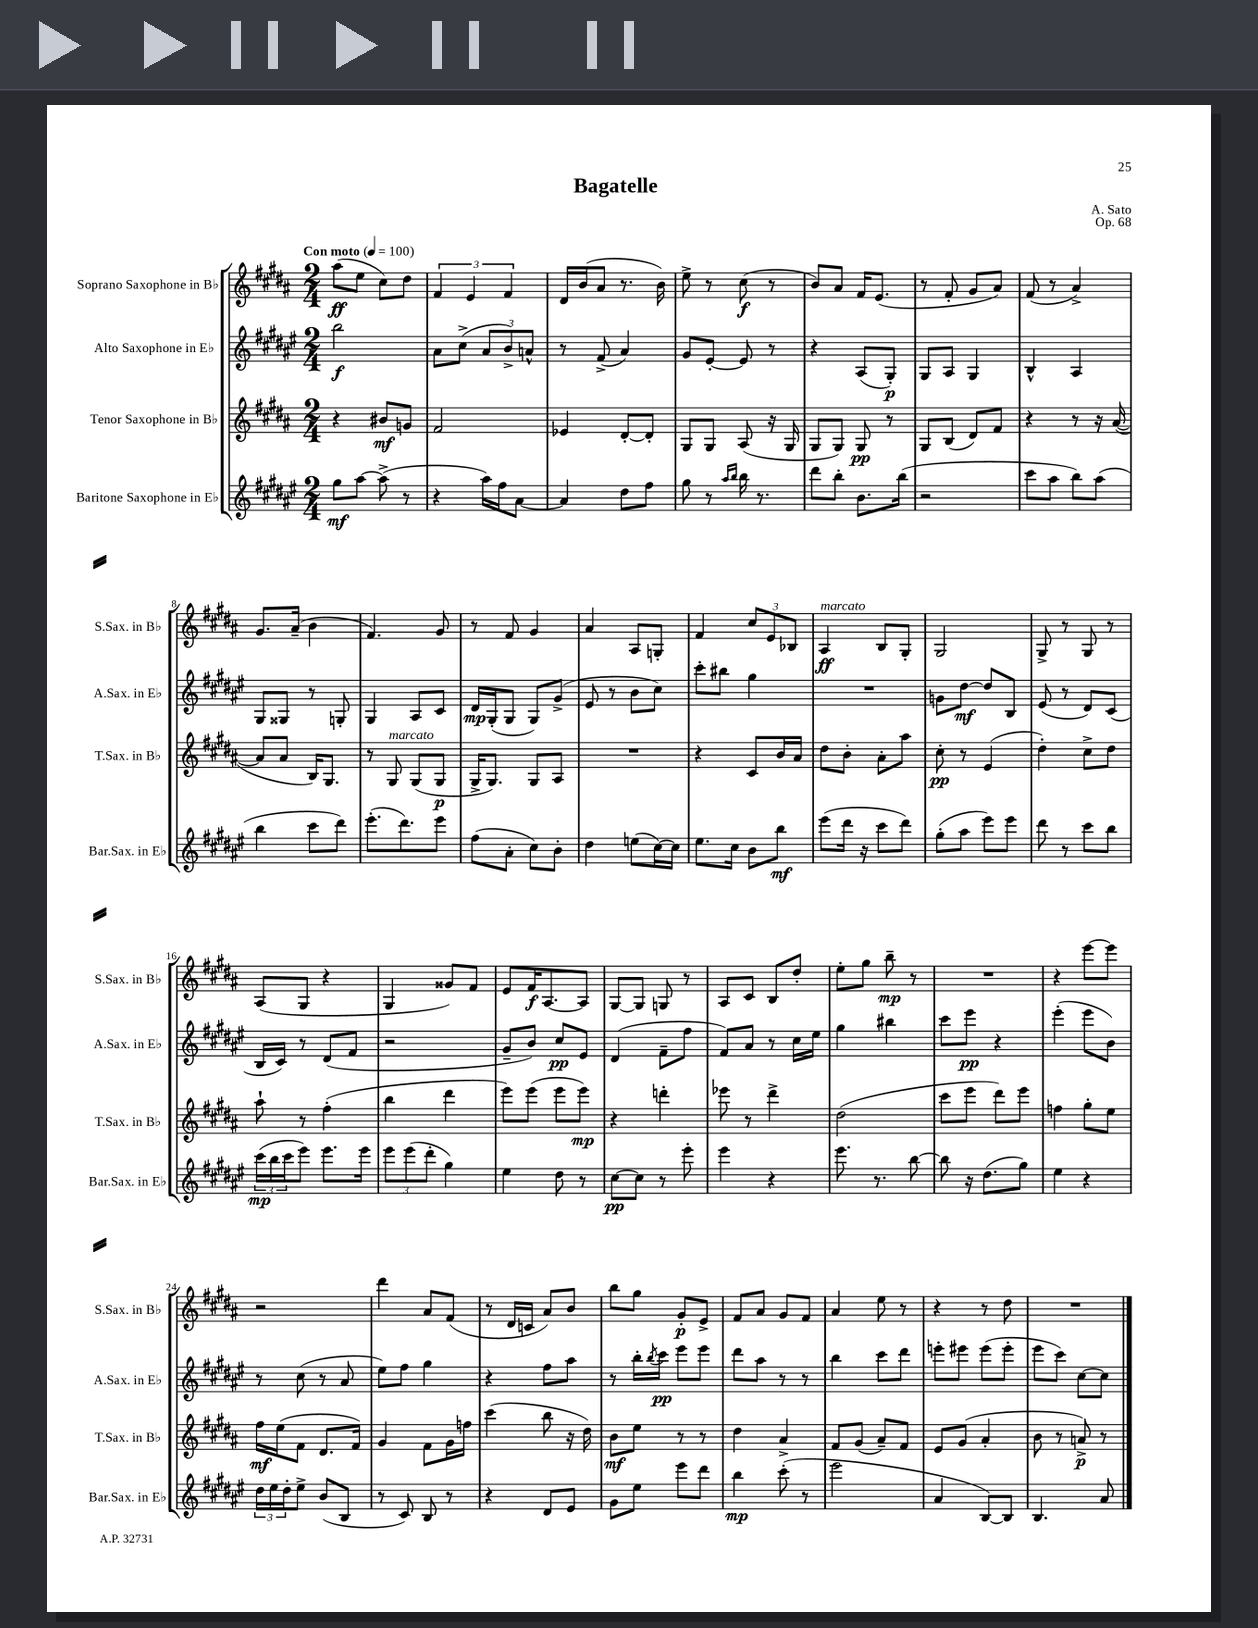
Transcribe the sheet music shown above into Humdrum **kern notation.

**kern	**dynam	**kern	**dynam	**kern	**dynam	**kern	**dynam
*part4	*part4	*part3	*part3	*part2	*part2	*part1	*part1
*staff4	*staff4	*staff3	*staff3	*staff2	*staff2	*staff1	*staff1
*I"Baritone Saxophone in E♭	*	*I"Tenor Saxophone in B♭	*	*I"Alto Saxophone in E♭	*	*I"Soprano Saxophone in B♭	*
*I'Bar.Sax. in E♭	*	*I'T.Sax. in B♭	*	*I'A.Sax. in E♭	*	*I'S.Sax. in B♭	*
*clefG2	*	*clefG2	*	*clefG2	*	*clefG2	*
*k[f#c#g#d#a#e#]	*	*k[f#c#g#d#a#]	*	*k[f#c#g#d#a#e#]	*	*k[f#c#g#d#a#]	*
*M2/4	*	*M2/4	*	*M2/4	*	*M2/4	*
*MM100	*	*MM100	*	*MM100	*	*MM100	*
=1	=1	=1	=1	=1	=1	=1	=1
!	!	!	!	!	!	!LO:TX:a:B:t=Con moto	!
8gg#\L	mf	4r	.	2bb\	f	(8aa#\L	ff
[8aa#\J	.	.	.	.	.	8ee\J	.
(8aa#^\]	.	8b#X/L	mf	.	.	8cc#\L)	.
8r	.	8gn/J	.	.	.	8dd#\J	.
=2	=2	=2	=2	=2	=2	=2	=2
4r	.	2f#/	.	8a#\L	.	6f#/	.
.	.	.	.	(8cc#^\J	.	.	.
.	.	.	.	.	.	6e/	.
16aa#\LL)	.	.	.	12a#/L	.	.	.
16ff#\J	.	.	.	.	.	.	.
.	.	.	.	12b^/)	.	6f#/	.
[8a#\J	.	.	.	.	.	.	.
.	.	.	.	12an^^/J	.	.	.
=3	=3	=3	=3	=3	=3	=3	=3
4a#/]	.	4e-X/	.	8r	.	16d#/LL	.
.	.	.	.	.	.	(16b/J	.
.	.	.	.	(8f#^/	.	8a#/J	.
8dd#\L	.	[8d#'/L	.	4a#/)	.	8.r	.
8ff#\J	.	8d#'/J]	.	.	.	.	.
.	.	.	.	.	.	16b\)	.
=4	=4	=4	=4	=4	=4	=4	=4
8gg#\	.	8G#/L	.	8g#/L	.	8ee^\	.
8r	.	8G#/J	.	[8e#'/J	.	8r	.
16qqaa#/LL	.	.	.	.	.	.	.
16qqbb/JJ	.	.	.	.	.	.	.
16bb\	.	(8A#/	.	8e#/]	.	(8cc#\	f
8.r	.	.	.	.	.	.	.
.	.	16r	.	8r	.	8r	.
.	.	16G#/	.	.	.	.	.
=5	=5	=5	=5	=5	=5	=5	=5
8ddd#\L	.	8G#/L	.	4r	.	8b/L)	.
8bb'\J	.	8G#/J)	.	.	.	8a#/J	.
8.b\L	.	8G#/	pp	(8A#/L	.	16f#/KL	.
.	.	.	.	.	.	(8.e/J	.
.	.	8r	.	8G#'/J)	p	.	.
(16bb\Jk	.	.	.	.	.	.	.
=6	=6	=6	=6	=6	=6	=6	=6
2r	.	8G#/L	.	8G#/L	.	8r	.
.	.	(8B/J	.	8A#/J	.	8f#'/	.
.	.	8d#/L)	.	4G#/	.	8g#/L	.
.	.	8f#/J	.	.	.	8a#/J)	.
=7	=7	=7	=7	=7	=7	=7	=7
8ccc#\L	.	4r	.	4B^^/	.	(8f#/	.
8aa#\J	.	.	.	.	.	8r	.
8bb\L)	.	8r	.	4A#/	.	4a#^/)	.
(8aa#\J	.	16r	.	.	.	.	.
.	.	([16a#/	.	.	.	.	.
!!LO:LB:g=z
=8	=8	=8	=8	=8	=8	=8	=8
4bb\	.	8a#/L]	.	8G#/L	.	8.g#/L	.
.	.	8a#/J	.	8G##X/J	.	.	.
.	.	.	.	.	.	(16a#~/Jk	.
8ccc#\L	.	16B/KL)	.	8r	.	4b\	.
.	.	8.G#/J	.	.	.	.	.
8ddd#\J)	.	.	.	8Gn'/	.	.	.
=9	=9	=9	=9	=9	=9	=9	=9
(8.eee#'\L	.	8r	.	4G#/	.	4.f#/)	.
!	!	!LO:TX:a:i:t=marcato	!	!	!	!	!
.	.	8G#/	.	.	.	.	.
8.ddd#\)	.	.	.	.	.	.	.
.	.	(8G#/L	.	8A#/L	.	.	.
8eee#\J	.	8G#/J	p	8c#/J	.	8g#/	.
=10	=10	=10	=10	=10	=10	=10	=10
(8ff#\L	.	16G#^/KL	.	16d#/LL	mp	8r	.
.	.	8.G#/J)	.	(16G#'/J	.	.	.
8a#'\J	.	.	.	8G#/J	.	8f#/	.
8cc#\L)	.	8G#/L	.	8G#/L)	.	4g#/	.
8b'\J	.	8A#/J	.	(8g#^/J	.	.	.
=11	=11	=11	=11	=11	=11	=11	=11
4dd#\	.	2r	.	8e#/	.	4a#/	.
.	.	.	.	8r	.	.	.
(8een\L	.	.	.	8b\L	.	8A#/L	.
[16cc#\L)	.	.	.	8cc#\J)	.	8Gn'/J	.
16cc#\JJ]	.	.	.	.	.	.	.
=12	=12	=12	=12	=12	=12	=12	=12
8.ee#\L	.	4r	.	8ccc#'\L	.	4f#/	.
.	.	.	.	8bb#X\J	.	.	.
16cc#\Jk	.	.	.	.	.	.	.
8b\L	.	8c#/L	.	4gg#\	.	12cc#/L	.
.	.	.	.	.	.	12e/	.
8bb\J	mf	16b/L	.	.	.	.	.
.	.	.	.	.	.	12B-X/J	.
.	.	16a#/JJ	.	.	.	.	.
=13	=13	=13	=13	=13	=13	=13	=13
!	!	!	!	!	!	!LO:TX:a:i:t=marcato	!
(8eee#\L	.	8dd#\L	.	2r	.	4A#/	ff
16ddd#\Jk	.	8b'\J	.	.	.	.	.
16r	.	.	.	.	.	.	.
8ccc#\L	.	8a#'\L	.	.	.	8B/L	.
8ddd#\J)	.	8aa#\J	.	.	.	8G#'/J	.
=14	=14	=14	=14	=14	=14	=14	=14
(8gg#'\L	.	8cc#'\	pp	8gn\L	.	2G#/	.
8aa#\J	.	8r	.	[8dd#\J	mf	.	.
8eee#\L)	.	(4e/	.	8dd#/L]	.	.	.
8eee#\J	.	.	.	8B/J	.	.	.
=15	=15	=15	=15	=15	=15	=15	=15
8ddd#\	.	4dd#'\)	.	(8e#/	.	8G#^/	.
8r	.	.	.	8r	.	8r	.
8ccc#\L	.	8cc#^\L	.	8d#/L)	.	8G#/	.
8bb\J	.	8dd#\J	.	(8c#/J	.	8r	.
!!LO:LB:g=z
=16	=16	=16	=16	=16	=16	=16	=16
(24ccc#\LL	mp	8aa#`\	.	16B/LL	.	(8A#/L	.
24bb\	.	.	.	.	.	.	.
.	.	.	.	16c#/JJ)	.	.	.
24ccc#\J	.	.	.	.	.	.	.
8eee#\J)	.	8r	.	8r	.	8G#/J	.
8.eee#\L	.	(4ff#'\	.	(8d#/L	.	4r	.
.	.	.	.	8f#/J	.	.	.
16eee#\Jk	.	.	.	.	.	.	.
=17	=17	=17	=17	=17	=17	=17	=17
12eee#\L	.	4bb\	.	2r	.	4G#/	.
(12eee#\	.	.	.	.	.	.	.
12ddd#'\J	.	.	.	.	.	.	.
4gg#\)	.	4ddd#\	.	.	.	8g##X/L)	.
.	.	.	.	.	.	8f#/J	.
=18	=18	=18	=18	=18	=18	=18	=18
4ee#\	.	8eee\L)	.	8g#~/L	.	8e/L	.
.	.	(8eee\J	.	8b/J)	.	16f#/K	f
.	.	.	.	.	.	[8.A#/	.
8dd#\	.	8eee\L	.	8cc#/L	pp	.	.
8r	.	8eee\J)	mp	8e#/J	.	8A#/J]	.
=19	=19	=19	=19	=19	=19	=19	=19
[8cc#\L	pp	4r	.	(4d#/	.	[8G#/L	.
8cc#\J]	.	.	.	.	.	8G#/J]	.
8r	.	4dddn'\	.	8f#~\L	.	8Gn/	.
8eee#'\	.	.	.	8ff#\J	.	8r	.
=20	=20	=20	=20	=20	=20	=20	=20
4eee#\	.	8eee-X\	.	8f#/L)	.	8A#/L	.
.	.	8r	.	8a#/J	.	8c#/J	.
4r	.	4ddd#^\	.	8r	.	8B/L	.
.	.	.	.	16cc#\LL	.	8dd#'/J	.
.	.	.	.	16ee#\JJ	.	.	.
=21	=21	=21	=21	=21	=21	=21	=21
8.eee#\	.	(2dd#\	.	4gg#\	.	8ee'\L	.
.	.	.	.	.	.	8gg#\J	.
8.r	.	.	.	.	.	.	.
.	.	.	.	4bb#X\	.	8bb~\	mp
[8bb\	.	.	.	.	.	8r	.
=22	=22	=22	=22	=22	=22	=22	=22
8bb\]	.	8ccc#\L	.	8ccc#\L	.	2r	.
16r	.	8eee\J	.	8eee#\J	pp	.	.
(8.dd#\L	.	.	.	.	.	.	.
.	.	8ddd#\L)	.	4r	.	.	.
8gg#\J)	.	8eee\J	.	.	.	.	.
=23	=23	=23	=23	=23	=23	=23	=23
4ee#\	.	4ffn\	.	(4eee#'\	.	4r	.
4r	.	8gg#'\L	.	8eee#\L	.	[8eee\L	.
.	.	8ee\J	.	8b\J)	.	8eee\J]	.
!!LO:LB:g=z
=24	=24	=24	=24	=24	=24	=24	=24
24dd#\LL	.	16ff#\LL	mf	8r	.	2r	.
24ee#\	.	.	.	.	.	.	.
.	.	(16ee\J	.	.	.	.	.
24dd#'\J	.	.	.	.	.	.	.
8ee#^\J	.	8f#\J	.	(8cc#\	.	.	.
(8b/L	.	8.d#/L	.	8r	.	.	.
8B/J	.	.	.	8a#/	.	.	.
.	.	16f#/Jk)	.	.	.	.	.
=25	=25	=25	=25	=25	=25	=25	=25
8r	.	4g#/	.	8ee#\L)	.	4ddd#\	.
8c#/)	.	.	.	8ff#\J	.	.	.
8B/	.	8f#\L	.	4gg#\	.	8a#/L	.
8r	.	16g#\L	.	.	.	(8f#/J	.
.	.	16ffn\JJ	.	.	.	.	.
=26	=26	=26	=26	=26	=26	=26	=26
4r	.	(4ccc#\	.	4r	.	8r	.
.	.	.	.	.	.	16d#/LL	.
.	.	.	.	.	.	16cn/JJ	.
8d#/L	.	8bb\	.	8ff#\L	.	8a#/L)	.
8e#/J	.	16r	.	8aa#\J	.	8b/J	.
.	.	16dd#\)	.	.	.	.	.
=27	=27	=27	=27	=27	=27	=27	=27
8g#\L	.	8b\L	mf	8r	.	8bb\L	.
8ee#\J	.	8ee\J	.	16bb'\LL	.	8gg#\J	.
.	.	.	.	8qbb/	.	.	.
.	.	.	.	16ccc#\JJ	pp	.	.
8eee#\L	.	8r	.	8eee#\L	.	8g#'/L	p
8ddd#\J	.	8r	.	8eee#\J	.	8e^/J	.
=28	=28	=28	=28	=28	=28	=28	=28
4bb\	mp	4dd#\	.	8ddd#\L	.	8f#/L	.
.	.	.	.	8aa#\J	.	8a#/J	.
(8ccc#'\	.	4a#^/	.	8r	.	8g#/L	.
8r	.	.	.	8r	.	8f#/J	.
=29	=29	=29	=29	=29	=29	=29	=29
2eee#\	.	8f#/L	.	4bb\	.	4a#/	.
.	.	(8g#/J	.	.	.	.	.
.	.	8a#~/L)	.	8ccc#\L	.	8ee\	.
.	.	8f#/J	.	8ddd#\J	.	8r	.
=30	=30	=30	=30	=30	=30	=30	=30
4a#/	.	8e/L	.	8eeen'\L	.	4r	.
.	.	(8g#/J	.	8eee#X\J	.	.	.
[8B/L)	.	4a#'/	.	(8eee#\L	.	8r	.
8B/J]	.	.	.	8eee#'\J	.	8dd#\	.
=31	=31	=31	=31	=31	=31	=31	=31
4.B/	.	8b\	.	8eee#\L	.	2r	.
.	.	8r	.	8ccc#\J)	.	.	.
.	.	8an^/)	p	[8cc#\L	.	.	.
8a#/	.	8r	.	8cc#\J]	.	.	.
==	==	==	==	==	==	==	==
*-	*-	*-	*-	*-	*-	*-	*-
